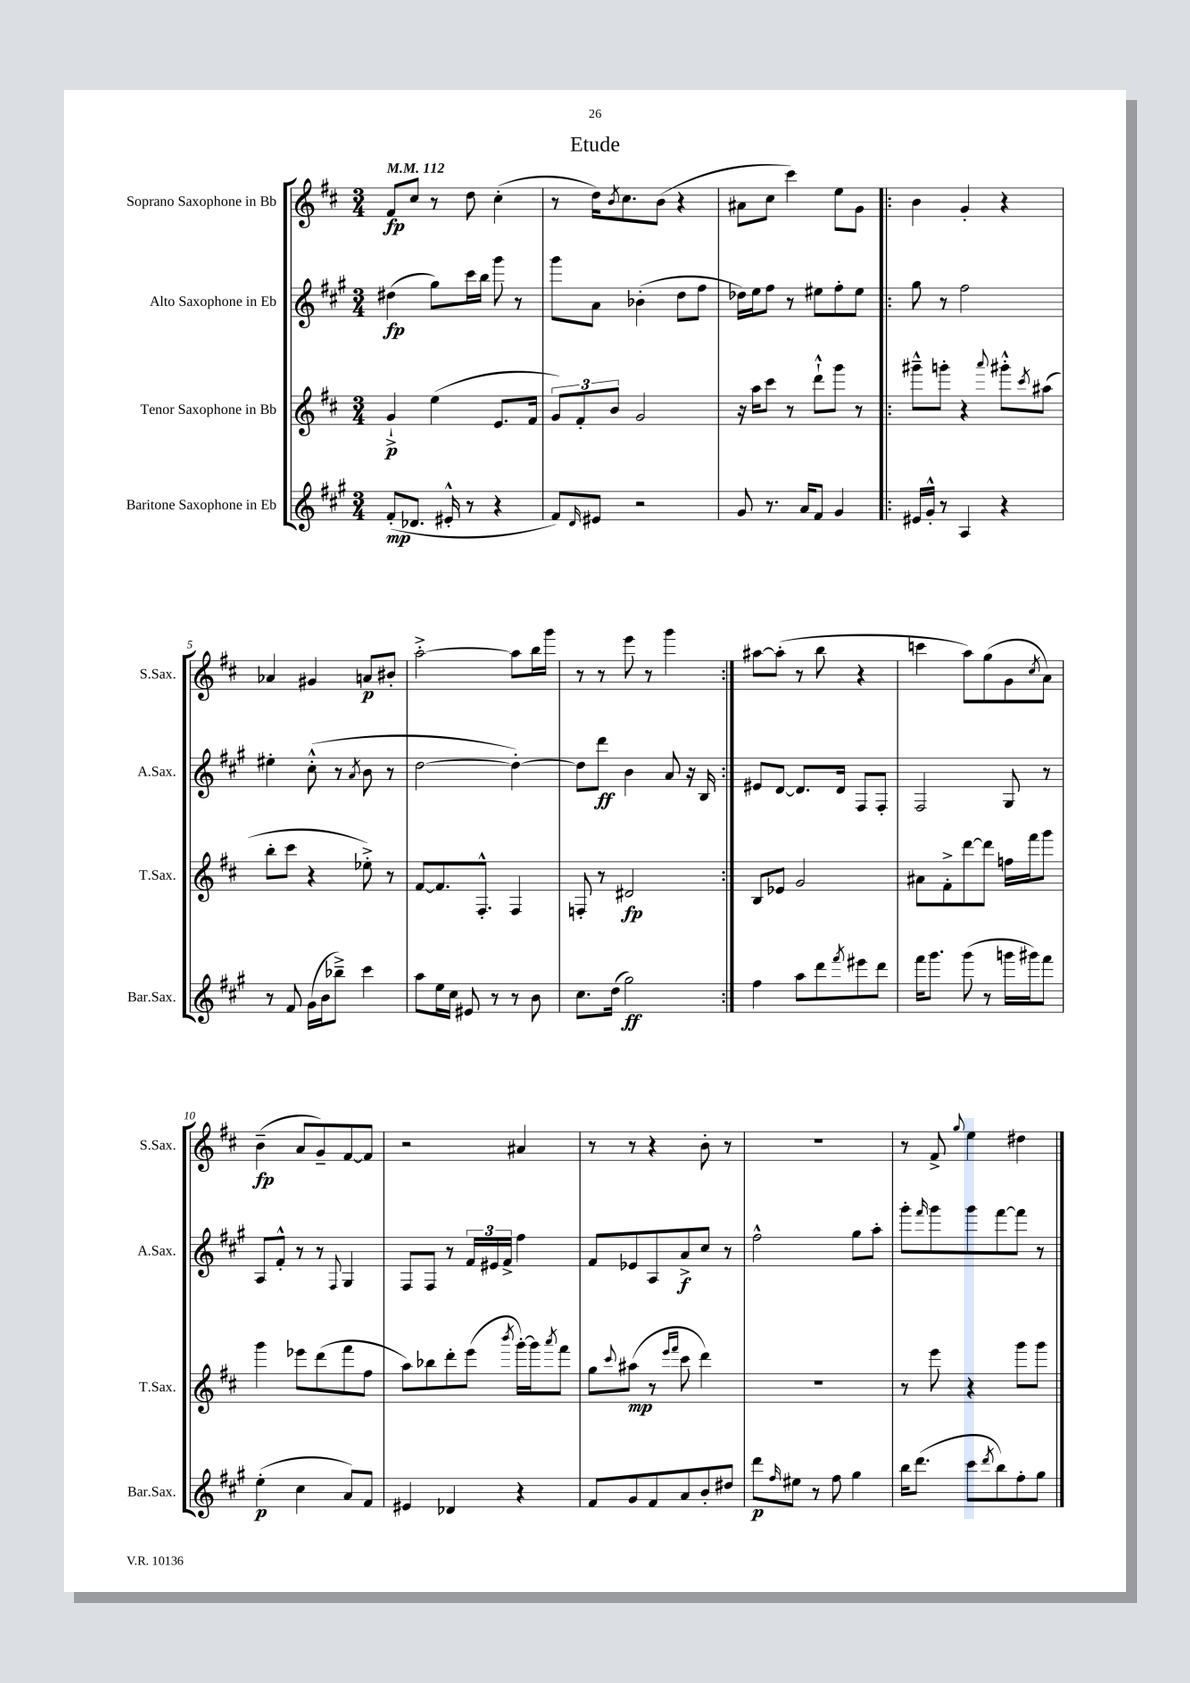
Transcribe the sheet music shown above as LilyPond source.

\header { title = "Etude" }
<<
\new StaffGroup <<
\new Staff = "s0" \with { instrumentName = "Soprano Saxophone in Bb" shortInstrumentName = "S.Sax." } {
    \clef treble \key d \major \numericTimeSignature \time 3/4 \tempo 4 = 112
    fis'8\fp cis''8 r8 d''8 cis''4-.( |
    r8 d''16) \acciaccatura { b'8 } cis''8. b'8( r4 |
    ais'8 cis''8 cis'''4) e''8 g'8 |
    \repeat volta 2 { b'4 g'4-. r4 |
    aes'4 gis'4 a'8\p bis'8-. |
    a''2~-.-> a''8 b''16 g'''16 |
    r8 r8 e'''8 r8 g'''4 | }
    ais''8~ ais''8-.( r8 b''8 r4 |
    c'''4 a''8) g''8( g'8 \acciaccatura { cis''8 } a'8) |
    b'4--\fp( a'8 g'8--) fis'8~ fis'8 |
    r2 ais'4 |
    r8 r8 r4 b'8-. r8 |
    R2. |
    r8 fis'8-> \appoggiatura { g''8 } e''4 dis''4 \bar "|." |
}
\new Staff = "s1" \with { instrumentName = "Alto Saxophone in Eb" shortInstrumentName = "A.Sax." } {
    \clef treble \key a \major \numericTimeSignature \time 3/4
    dis''4\fp( gis''8) cis'''16 b''16 gis'''8 r8 |
    gis'''8 a'8 bes'4-.( d''8 fis''8 |
    des''16) e''16 fis''8 r8 eis''8 fis''8-. eis''8 |
    \repeat volta 2 { gis''8 r8 fis''2 |
    eis''4-. cis''8-.-^( r8 \acciaccatura { a'8 } b'8 r8 |
    d''2~ d''4~-.) |
    d''8 d'''8\ff b'4 a'8 r16 b16 | }
    eis'8 d'8~ d'8. d'16 fis8 fis8-. |
    fis2 gis8 r8 |
    a8 fis'8-.-^ r8 r8 \appoggiatura { fis8 } gis4 |
    fis8 fis8 r8 \tuplet 3/2 { fis'16 eis'16 fis'16-> } fis''4 |
    fis'8 ees'8 a8 a'8->\f cis''8 r8 |
    fis''2-^ gis''8 a''8-. |
    gis'''8-. \grace { fis'''16 } gis'''8 gis'''8 fis'''8~ fis'''8 r8 \bar "|." |
}
\new Staff = "s2" \with { instrumentName = "Tenor Saxophone in Bb" shortInstrumentName = "T.Sax." } {
    \clef treble \key d \major \numericTimeSignature \time 3/4
    g'4-!->\p e''4( e'8. fis'16 |
    \tuplet 3/2 { g'8) fis'8-. b'8 } g'2 |
    r16 a''16 cis'''8 r8 d'''8-!-^ g'''8 r8 |
    \repeat volta 2 { gis'''8---^ g'''8-. r4 \appoggiatura { a'''8 } gis'''8-.-^ \acciaccatura { cis'''8 } ais''8( |
    b''8-. cis'''8 r4 ees''8-.->) r8 |
    fis'8~ fis'8. fis8.-.-^ fis4 |
    f8-. r8 dis'2\fp | }
    b8 ees'8 g'2 |
    ais'8 fis'8-.-> d'''8~ d'''8 f''16 fis'''16 g'''8 |
    g'''4 ees'''8 d'''8( fis'''8 fis''8 |
    a''8) bes''8 d'''8-. e'''8( \acciaccatura { b'''8 } g'''16~-.) g'''16 \acciaccatura { a'''8 } fis'''8 |
    g''8 \appoggiatura { cis'''8 } ais''8\mp( r8 \grace { e'''16 fis'''16 } cis'''8 d'''4) |
    R2. |
    r8 e'''8 r4 g'''8 g'''8 \bar "|." |
}
\new Staff = "s3" \with { instrumentName = "Baritone Saxophone in Eb" shortInstrumentName = "Bar.Sax." } {
    \clef treble \key a \major \numericTimeSignature \time 3/4
    fis'8-.\mp( des'8. eis'16-.-^ r8 r4 |
    fis'8) \grace { d'16 } eis'8 r2 |
    gis'8 r8. a'16 fis'8 gis'4 |
    \repeat volta 2 { eis'16 gis'16-.-^ r8 a4 r4 |
    r8 fis'8 gis'16( b'16 bes''8--->) cis'''4 |
    a''8 e''16 cis''16 eis'8 r8 r8 b'8 |
    cis''8. d''16( gis''2\ff) | }
    fis''4 a''8 d'''8 \acciaccatura { fis'''8 } eis'''8 d'''8 |
    fis'''16 gis'''8. gis'''8( r8 g'''16 gis'''16) fis'''8 |
    e''4-.\p( cis''4 a'8) fis'8 |
    eis'4 des'4 r4 |
    fis'8 gis'8 fis'8 a'8 b'8-. dis''8 |
    d'''8\p \grace { fis''16 } eis''8 r8 fis''8 gis''4 |
    b''16 d'''8.( cis'''8 \acciaccatura { d'''8 } b''8) fis''8-. gis''8 \bar "|." |
}
>>
>>
